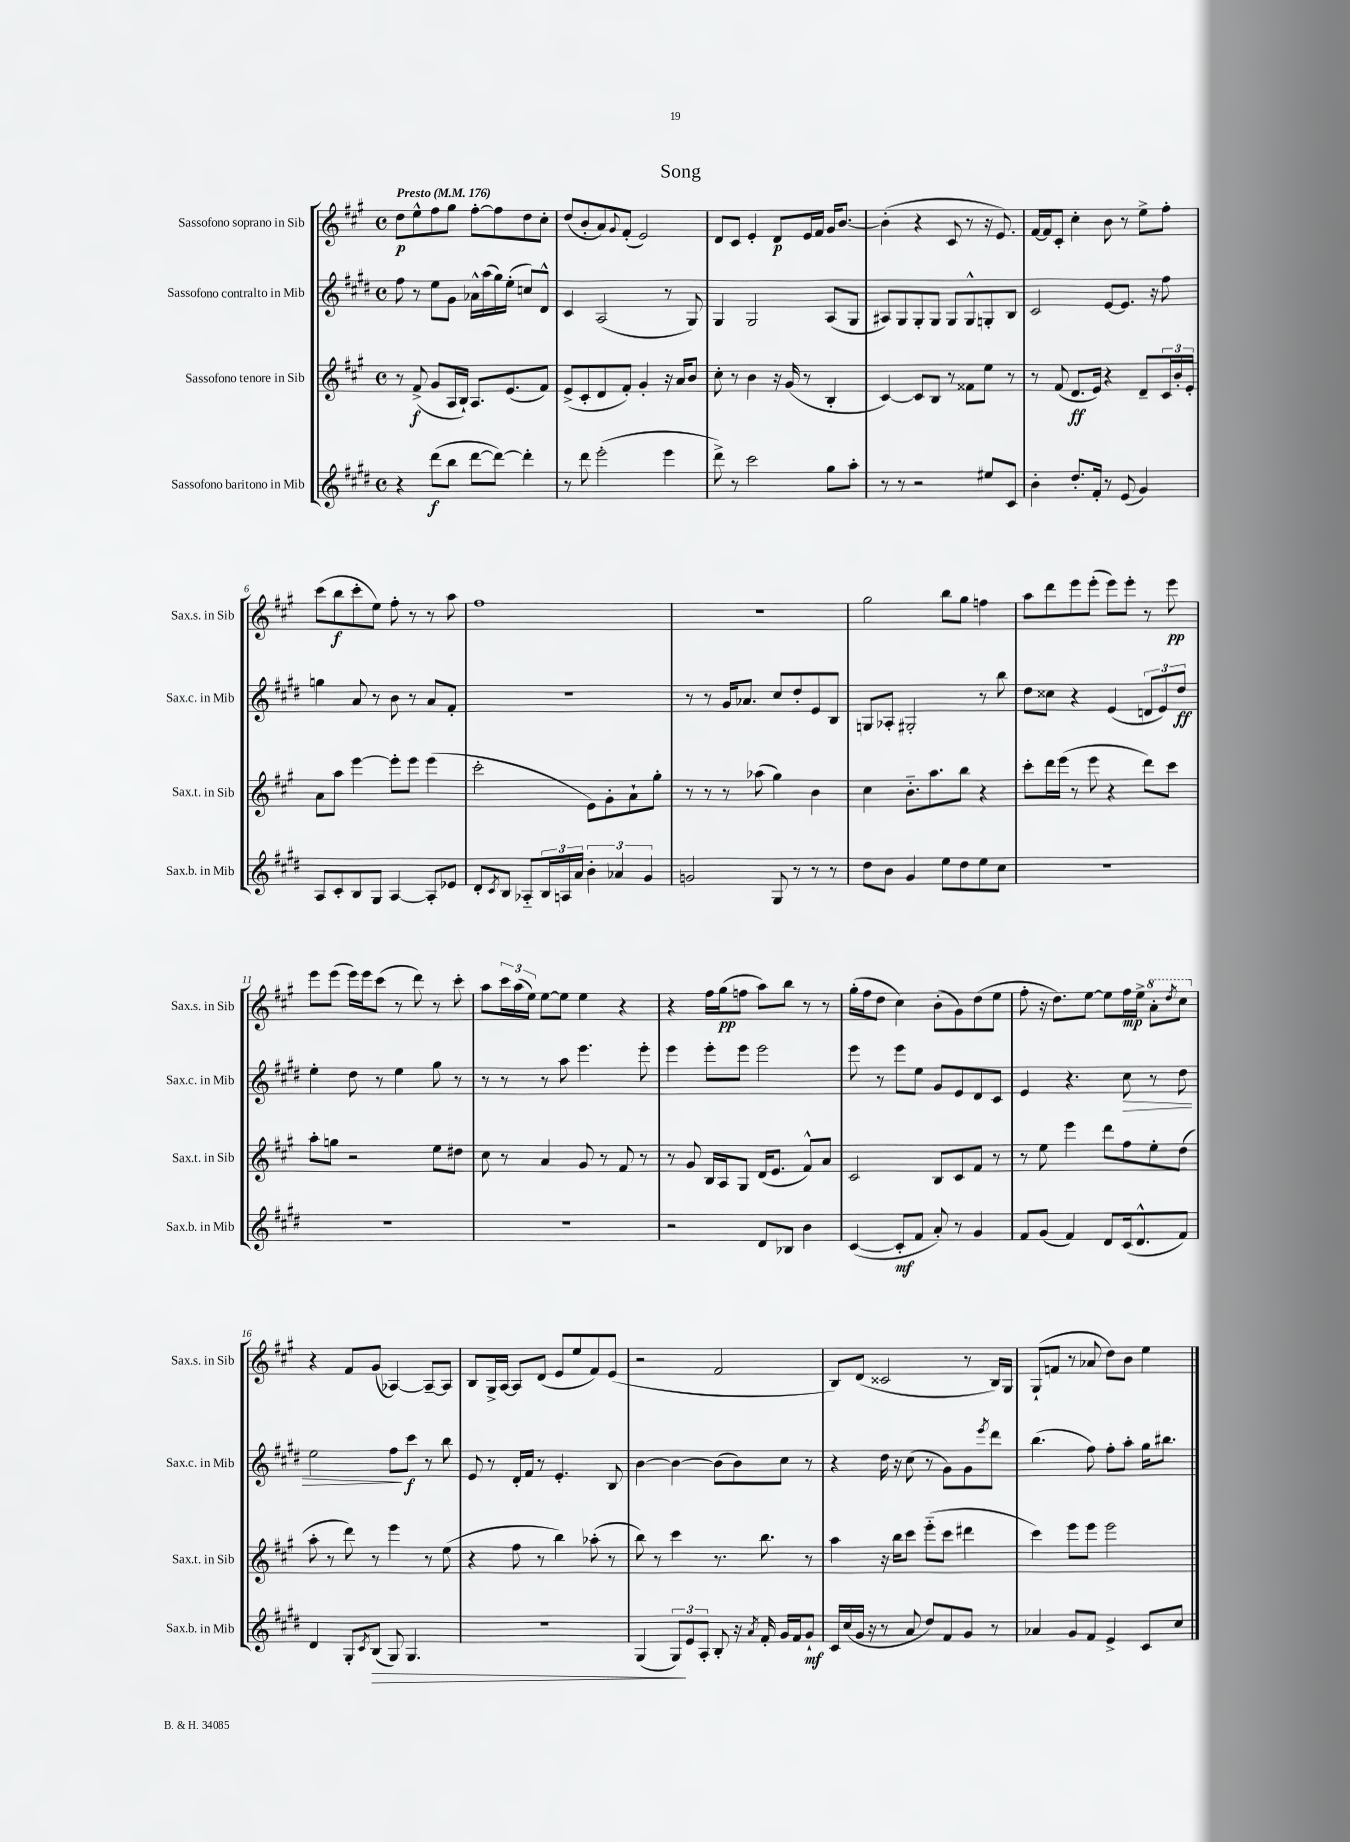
\header { title = "Song" }
<<
\new StaffGroup <<
\new Staff = "s0" \with { instrumentName = "Sassofono soprano in Sib" shortInstrumentName = "Sax.s. in Sib" } {
    \clef treble \key a \major \defaultTimeSignature \time 4/4 \tempo "Presto" 4 = 176
    d''8\p e''8-^ fis''8 gis''8 fis''8~-. fis''8 d''8 cis''8-. |
    d''8( b'8-. a'8) \appoggiatura { gis'8 } fis'8-.( e'2) |
    d'8 cis'8 e'4-. d'8\p e'16 fis'16 gis'16 b'8.~ |
    b'4-.( r4 cis'8 r8 r16 e'8.) |
    fis'16~ fis'16 cis'8-. cis''4-. b'8 r8 e''8-> fis''8-. |
    cis'''8( b''8\f cis'''8-. e''8) fis''8-. r8 r8 a''8 |
    fis''1 |
    R1 |
    gis''2 b''8 gis''8 f''4 |
    a''8 d'''8 e'''8 e'''8-.( e'''8) e'''8-. r8 e'''8\pp |
    e'''8 e'''8( e'''16) e'''16 cis'''8( r8 d'''8) r8 cis'''8-. |
    a''8 \tuplet 3/2 { cis'''16 a''16( e''16) } e''8~ e''8 e''4 r4 |
    r4 fis''16 gis''16\pp( f''8 a''8) b''8 r8 r8 |
    gis''16-.( fis''16 d''8 cis''4) b'8-.( gis'8) d''8( e''8 |
    fis''8-. r16 d''8.) e''8~ e''8 fis''16\mp e''16-> \ottava #1 a''8-. \acciaccatura { d'''8 } cis'''8 \ottava #0 |
    r4 fis'8 gis'8( aes4~) aes8~-- aes8 |
    b8 gis16-> a16~ a8 d'8( e'8 e''8 fis'8) e'8( |
    r2 fis'2 |
    b8) d'8( cisis'2 r8 b16) gis16 |
    gis8-!( f'8 r8 aes'8 d''8) b'8 e''4 \bar "|." |
}
\new Staff = "s1" \with { instrumentName = "Sassofono contralto in Mib" shortInstrumentName = "Sax.c. in Mib" } {
    \clef treble \key e \major \defaultTimeSignature \time 4/4
    fis''8 r8 e''8 gis'8 aes'16-^ a''16( gis''16) e''16-.( c''8) dis'8-^ |
    cis'4 a2( r8 gis8) |
    gis4 gis2 a8( gis8 |
    ais8) gis8 gis8-. gis8 gis8 gis8-^ g8-. b8 |
    cis'2 e'8~ e'8. r16 fis''8 |
    g''4 a'8 r8 b'8 r8 a'8 fis'8-. |
    R1 |
    r8 r8 gis'16 aes'8. cis''8 dis''8-. e'8 b8 |
    g8 aes8-. gis2-. r8 b''8 |
    dis''8 cisis''8 r4 e'4( \tuplet 3/2 { d'8 e'8) dis''8\ff } |
    e''4-. dis''8 r8 e''4 gis''8 r8 |
    r8 r8 r8 a''8 e'''4. e'''8-. |
    e'''4 e'''8-. e'''8 e'''2 |
    e'''8 r8 e'''8 e''8 gis'8 e'8 dis'8 cis'8 |
    e'4 r4. cis''8\> r8 dis''8 |
    e''2 fis''8\! cis'''8\f r8 b''8 |
    e'8 r8 dis'16-. fis'16 r8 e'4.-. b8 |
    b'4~ b'4~ b'8( b'8) cis''8 r8 |
    r4 dis''16 r16 cis''8( r8 gis'8) gis'8 \acciaccatura { e'''8 } dis'''8 |
    b''4.( fis''8) fis''8-. a''8-. gis''16 bis''8. \bar "|." |
}
\new Staff = "s2" \with { instrumentName = "Sassofono tenore in Sib" shortInstrumentName = "Sax.t. in Sib" } {
    \clef treble \key a \major \defaultTimeSignature \time 4/4
    r8 fis'8->\f( gis'8 a16 b16-!) a8. e'8.( fis'8) |
    e'8->( cis'8-. d'8 fis'8-.) gis'4-. r16 a'16 b'8 |
    cis''8-. r8 b'4 r16 gis'16( r8 b4-. |
    cis'4~) cis'8 b8 r8 fisis'8 e''8 r8 |
    r8 fis'8( d'8.\ff e'16) r4 d'8-- \tuplet 3/2 { cis'16 b'16-. e'16-. } |
    a'8 a''8 e'''4~ e'''8-. e'''8 e'''4( |
    cis'''2-. e'8) gis'8-. a'8-! gis''8-. |
    r8 r8 r8 aes''8( gis''4) b'4 |
    cis''4 b'8.-_ a''8. b''8 r4 |
    cis'''8-. d'''16 e'''16( r8 e'''8 r4 d'''8) cis'''8 |
    a''8-. g''8 r2 e''8 dis''8 |
    cis''8 r8 a'4 gis'8 r8 fis'8 r8 |
    r8 gis'8 b16 a16 gis8 d'16( e'8. fis'8-^) a'8 |
    cis'2 b8 cis'8 fis'8 r8 |
    r8 e''8 e'''4 d'''8 fis''8 e''8-. d''8( |
    a''8-. r8 d'''8) r8 e'''4 r8 e''8( |
    r4 fis''8 r8 b''4) aes''8-.( r8 |
    b''8) r8 cis'''4 r8. b''8. r8 |
    a''4 r16 b''16 cis'''8 e'''8-_( cis'''8 dis'''4 |
    cis'''4) e'''8 e'''8 e'''2 \bar "|." |
}
\new Staff = "s3" \with { instrumentName = "Sassofono baritono in Mib" shortInstrumentName = "Sax.b. in Mib" } {
    \clef treble \key e \major \defaultTimeSignature \time 4/4
    r4 dis'''8\f( b''8 dis'''8~ dis'''8~) dis'''4-. |
    r8 dis'''8 e'''2-.( e'''4 |
    dis'''8->) r8 cis'''2 gis''8 a''8-. |
    r8 r8 r2 eis''8 cis'8 |
    b'4-. dis''8.-. fis'16-. r8 e'8( gis'4) |
    a8 cis'8-. b8 gis8 a4~ a8-. ees'8 |
    dis'8-. \acciaccatura { cis'8 } b8 aes8-_ \tuplet 3/2 { b16 a16 a'16 } \tuplet 3/2 { b'4-. aes'4 gis'4 } |
    g'2 gis8 r8 r8 r8 |
    dis''8 b'8 gis'4 e''8 dis''8 e''8 cis''8 |
    R1 |
    R1 |
    R1 |
    r2 dis'8 bes8 b'4 |
    cis'4~( cis'8-.\mf fis'8 a'8-.) r8 gis'4 |
    fis'8 gis'8( fis'4) dis'8 cis'16( dis'8.-^ fis'8) |
    dis'4 gis8-. \acciaccatura { cis'8 } b8\>( gis8) gis4. |
    R1 |
    gis4( \tuplet 3/2 { gis8\!) e'8 a8-. } b8-. r16 \acciaccatura { a'8 } fis'16-. gis'16 fis'16 gis'8-!\mf |
    cis'16 cis''16( gis'16 r16 r8 a'8 dis''8) fis'8 gis'8 r8 |
    aes'4 gis'8 fis'8 e'4-> cis'8 cis''8 \bar "|." |
}
>>
>>
